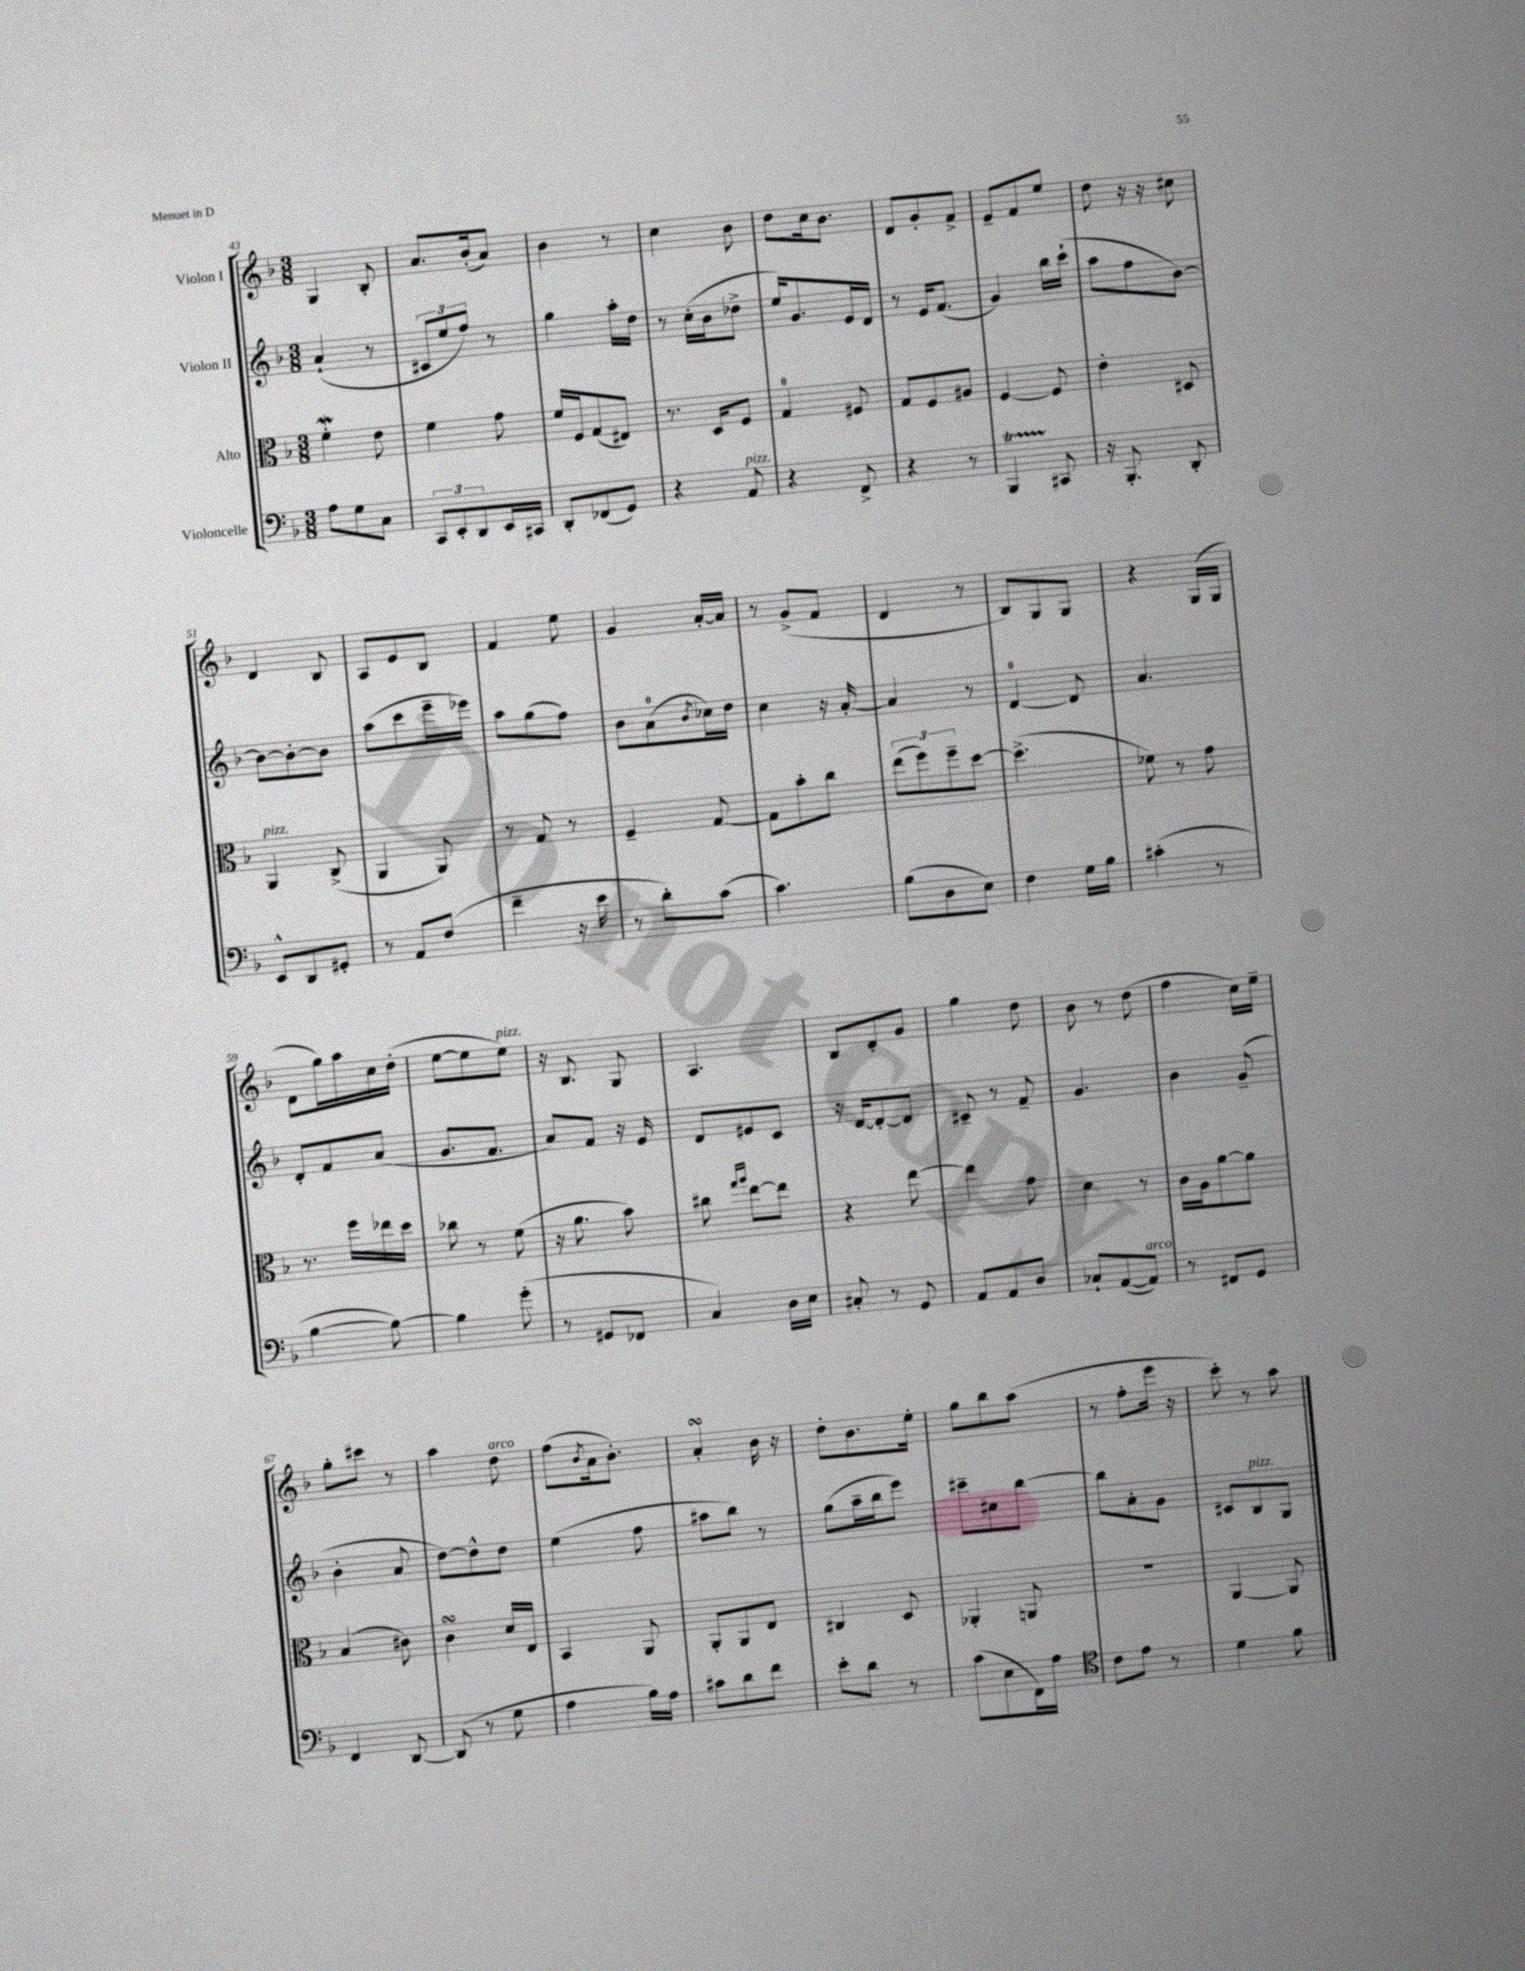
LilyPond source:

<<
\new StaffGroup <<
\new Staff = "s0" \with { instrumentName = "Violon I" } {
    \clef treble \key f \major \numericTimeSignature \time 3/8
    g4 bes8-. |
    a'8. bes'16-.( a'8) |
    bes'4 r8 |
    c''4 bes'8 |
    d''8 c''16 bes'8. |
    d'8 g'8-. f'8-> |
    e'8-- f'8 e''8 |
    d''8 r16 r16 cis''8 |
    d'4 bes8 |
    a8 e'8 bes8 |
    f'4 e''8 |
    g'4 a'16~-. a'16 |
    r8 g'8->( f'8 |
    d'4 r8 |
    bes8) g8 g8 |
    r4 g16( g16 |
    d'8 g''16) a''16 c''16 d''16-.( |
    e''8~ e''8 e''8^\markup { \italic "pizz." }) |
    r16 bes8. g8 |
    a4. |
    bes8 d'8-. g'8 |
    g''4 d''8 |
    bes'8 r8 d''8( |
    f''4 c''16) e''16-- |
    g''8-. cis'''8 r8 |
    a''4 d''8^\markup { \italic "arco" } |
    f''8( \acciaccatura { bes'8 } a'16 bes'8.-.) |
    a'4-.\turn bes'16 r16 |
    d''8-. bes'8. e''16-. |
    g''8 bes''8 a''8( |
    r8 f''8-. e'''16 r16 |
    c'''8-.) r8 a''8 \bar "|." |
}
\new Staff = "s1" \with { instrumentName = "Violon II" } {
    \clef treble \key f \major \numericTimeSignature \time 3/8
    a'4-!( r8 |
    \tuplet 3/2 { cis'8 e''8 f''8) } r8 |
    g''4 a''16-. d''16 |
    r8 c''16-.( bes'16 des''8-> |
    e''16) g'8. e'16 d'16 |
    r8 e'16 f'8.( |
    g'4) bes''16 c'''16-!( |
    a''8 f''8 bes'8~) |
    bes'8~ bes'8~-. bes'8 |
    a''8( c'''8 e'''16-- ees'''16) |
    a''8 g''8( f''8) |
    bes'8 a'8-0( \acciaccatura { bes'8 } ces''16) d''16 |
    c''4 r16 a'16~-. |
    a'4 r8 |
    d'4-0~ d'8 |
    a'4. |
    d'8-. f'8 a'8( |
    g'8. f'8. |
    a'8) f'8 r16 e'16 |
    d'8 eis'8 c'8 |
    r16 d'16~ d'8~-. d'8 |
    cis'8-- r8 f'8-- |
    g'4. |
    bes'4 g'8--( |
    bes'4-. a'8 |
    d''8~) d''8-^ d''8 |
    e''4( f''8 |
    ais''8 bes''8) r8 |
    g''8( a''16-- bes''16 e'''8) |
    cis'''8-- cis''8 bes''8~ |
    bes''8 a'8-. g'8 |
    cis'8 bes8^\markup { \italic "pizz." } g8 \bar "|." |
}
\new Staff = "s2" \with { instrumentName = "Alto" } {
    \clef alto \key f \major \numericTimeSignature \time 3/8
    f'4-.\mordent e'8 |
    f'4 g'8 |
    f'16 f16 g8( eis8) |
    r8. d16 f8 |
    g4-0 fis8 |
    g8 f8 ais8 |
    f4~ f8 |
    e'4-. dis8 |
    a,4^\markup { \italic "pizz." } c8->( |
    a,4 a,8) |
    r8 g8 r8 |
    f4-- g8~ |
    g8 bes'8-. c''8 |
    \tuplet 3/2 { e''8( f''8) f''8-- } d''8~ |
    d''4.->( |
    fes'8) r8 g'8 |
    r8. f''16 ees''16 d''16 |
    ces''8 r8 f'8( |
    r16 a'8. bes'8) |
    cis''8 \grace { g''16 a''16 } e''8~ e''8 |
    r4 e''8~ |
    e''4 g'8 |
    d'4 r8 |
    c'16 a16 a'8~ a'8 |
    bes4( cis'8) |
    c'4\turn d'16 e16 |
    bes,4 a,8 |
    a,8-. a,8 e8 |
    cis4 d8 |
    aes,4-. a,8 |
    r4. |
    a,4~ a,8 \bar "|." |
}
\new Staff = "s3" \with { instrumentName = "Violoncelle" } {
    \clef bass \key f \major \numericTimeSignature \time 3/8
    a8 g8 c8 |
    \tuplet 3/2 { c,8 e,8-. d,8 } e,16 cis,16 |
    d,8-. fes,8( g,8) |
    r4 a,8^\markup { \italic "pizz." } |
    r4 f,8-> |
    r4 r8 |
    bes,,4\startTrillSpan cis,8\stopTrillSpan |
    r16 bes,,8.-. d,8-. |
    e,8-^ d,8 gis,8-. |
    r8 a,8 f8( |
    f'4-- r16 e'16 |
    r8 d'8-.) c'8( |
    c'4.) |
    bes8( d8 e8) |
    f4 g16 bes16 |
    cis'4-.( r8 |
    bes4~ bes8~) |
    bes4 g'8-.( |
    r8 gis,8 fes,8 |
    c4) d16 e16 |
    cis8-. r8 g,8 |
    a,8 a,8 d8 |
    ces8-! a,8~( a,8^\markup { \italic "arco" }) |
    r8 fis,8 g,8 |
    f,4 d,8~ |
    d,8( r8 g8 |
    a4 bes16) a16 |
    cis'8 d'8 f'8 |
    e'8-. d'8 r8 |
    c'8( e8 f,16) a16 |
    \clef tenor c'8 e'8 r8 |
    d'4 f'8 \bar "|." |
}
>>
>>
\layout { \context { \Score currentBarNumber = #43 } }
